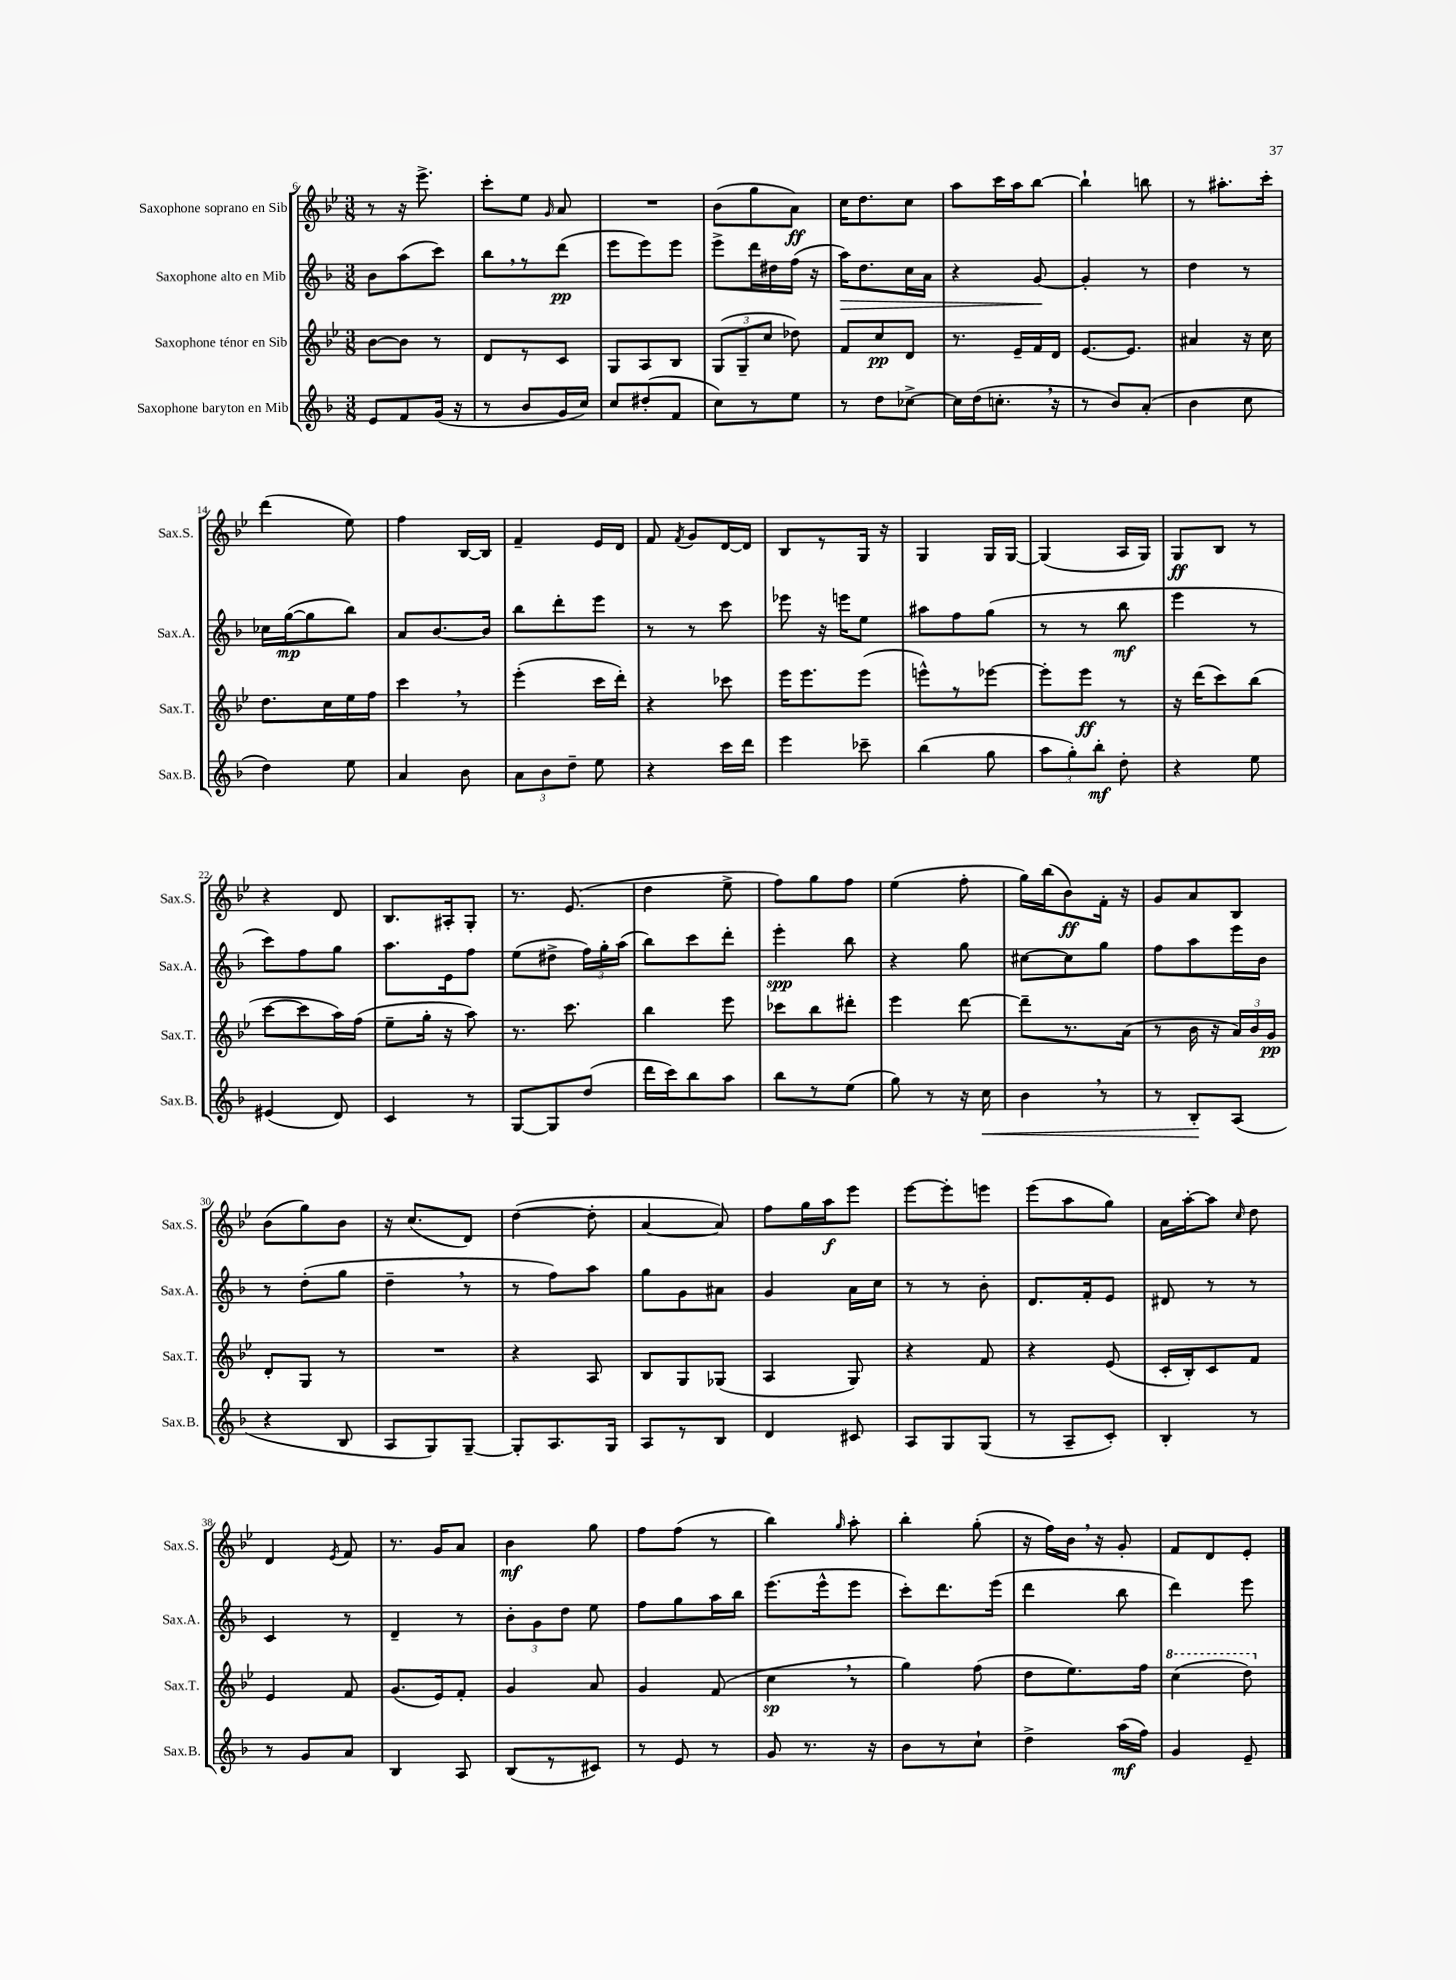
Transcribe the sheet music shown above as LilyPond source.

<<
\new StaffGroup <<
\new Staff = "s0" \with { instrumentName = "Saxophone soprano en Sib" shortInstrumentName = "Sax.S." } {
    \clef treble \key bes \major \numericTimeSignature \time 3/8
    \autoBeamOff r8 r16 ees'''8.-> |
    c'''8[-. ees''8] \grace { g'16 } a'8 |
    R4. |
    bes'8[( g''8 a'8]\ff) |
    c''16[ d''8. c''8] |
    a''8[ c'''16 a''16 bes''8]~ |
    bes''4-! b''8 |
    r8 ais''8.[-. c'''16]-. |
    d'''4( ees''8) |
    f''4 bes16[~ bes16] |
    f'4-- ees'16[ d'16] |
    f'8 \acciaccatura { f'8 } g'8[ d'16~ d'16] |
    bes8[ r8 g16] r16 |
    g4 g16[ g16]~ |
    g4( a16[ g16]) |
    g8[\ff bes8] r8 |
    r4 d'8 |
    bes8.[ ais16-. g8]-. |
    r8. ees'8.( |
    d''4 ees''8-> |
    f''8[) g''8 f''8] |
    ees''4( f''8-. |
    g''16[) bes''16( bes'8\ff) f'16]-. r16 |
    g'8[ a'8 bes8] |
    bes'8[( g''8) bes'8] |
    r16 c''8.[( d'8]) |
    d''4~( d''8-. |
    a'4~ a'8) |
    f''8[ g''16 a''16\f ees'''8] |
    ees'''8[~ ees'''8-. e'''8] |
    ees'''8[( a''8 g''8]) |
    a'16[ a''16~-. a''8] \grace { c''16 } d''8 |
    d'4 \acciaccatura { ees'8 } f'8 |
    r8. g'16[ a'8] |
    bes'4\mf g''8 |
    f''8[ f''8]( r8 |
    bes''4) \grace { g''16 } a''8-. |
    bes''4-. g''8-.( |
    r16 f''16[) bes'16] \breathe r16 g'8-. |
    f'8[ d'8 ees'8]-. \bar "|." |
}
\new Staff = "s1" \with { instrumentName = "Saxophone alto en Mib" shortInstrumentName = "Sax.A." } {
    \clef treble \key f \major \numericTimeSignature \time 3/8
    \autoBeamOff bes'8[ a''8( c'''8]) |
    bes''8[ \breathe r8 d'''8]\pp( |
    e'''8[ e'''8) e'''8] |
    e'''8[-> d'''16 dis''16 f''16]( r16 |
    a''16[\>) d''8. c''16 a'16] |
    r4 g'8~\! |
    g'4-. r8 |
    d''4 r8 |
    ces''16[ g''16~\mp( g''8 bes''8]) |
    a'8[ bes'8.~ bes'16] |
    bes''8[ d'''8-. e'''8] |
    r8 r8 c'''8 |
    ees'''8 r16 e'''16[ e''8] |
    ais''8[ f''8 g''8]( |
    r8 r8 bes''8\mf |
    e'''4 r8 |
    c'''8[) f''8 g''8] |
    a''8.[ e'16 f''8] |
    e''8[( dis''8]-> \tuplet 3/2 { f''16[) g''16-. a''16]( } |
    bes''8[) c'''8 d'''8]-. |
    e'''4-.\spp bes''8 |
    r4 g''8 |
    cis''8[~ cis''8 g''8] |
    f''8[ a''8 e'''16 bes'16] |
    r8 d''8[-.( g''8] |
    d''4-- \breathe r8 |
    r8 f''8[) a''8] |
    g''8[ g'8 ais'8] |
    g'4 a'16[ c''16] |
    r8 r8 bes'8-. |
    d'8.[ f'16-. e'8] |
    dis'8 r8 r8 |
    c'4 r8 |
    d'4-- r8 |
    \tuplet 3/2 { bes'8[-. g'8 d''8] } e''8 |
    f''8[ g''8 a''16 bes''16] |
    e'''8.[( e'''16-^ e'''8] |
    c'''8[-.) d'''8. e'''16]( |
    d'''4 bes''8 |
    d'''4) e'''8 \bar "|." |
}
\new Staff = "s2" \with { instrumentName = "Saxophone ténor en Sib" shortInstrumentName = "Sax.T." } {
    \clef treble \key bes \major \numericTimeSignature \time 3/8
    \autoBeamOff bes'8[~ bes'8] r8 |
    d'8[ r8 c'8] |
    g8[ a8 bes8] |
    \tuplet 3/2 { g8[( g8-- c''8] } des''8) |
    f'8[ c''8\pp d'8] |
    r8. ees'16[-- f'16 d'16] |
    ees'8.[~ ees'8.] |
    ais'4 r16 c''16 |
    d''8.[ c''16 ees''16 f''16] |
    c'''4 \breathe r8 |
    ees'''4-.( c'''16[ d'''16]-.) |
    r4 ces'''8 |
    ees'''16[ ees'''8. ees'''8]( |
    e'''8[-^) r8 ees'''8]~ |
    ees'''8[-. ees'''8]\ff r8 |
    r16 d'''16[( c'''8) bes''8]( |
    c'''8[~ c'''8 a''16) f''16]( |
    ees''8[-- g''16]-. r16 a''8) |
    r8. c'''8. |
    bes''4 ees'''8 |
    ces'''8[ bes''8 dis'''8]-. |
    ees'''4 d'''8~ |
    d'''8[-- r8. a'16]( |
    r8 bes'16 r16 \tuplet 3/2 { a'16[) bes'16 g'16]\pp } |
    d'8[-. g8] r8 |
    R4. |
    r4 a8 |
    bes8[ g8 ges8]( |
    a4 g8) |
    r4 f'8 |
    r4 ees'8( |
    c'16[-. bes16-.) c'8 f'8] |
    ees'4 f'8 |
    g'8.[( ees'16) f'8]-. |
    g'4 a'8 |
    g'4 f'8( |
    c''4\sp \breathe r8 |
    g''4) f''8( |
    d''8[ ees''8.) f''16] |
    \ottava #1 c'''4( d'''8) \ottava #0 \bar "|." |
}
\new Staff = "s3" \with { instrumentName = "Saxophone baryton en Mib" shortInstrumentName = "Sax.B." } {
    \clef treble \key f \major \numericTimeSignature \time 3/8
    \autoBeamOff e'8[ f'8 g'16]( r16 |
    r8 bes'8[ g'16 c''16]) |
    c''8[ dis''8-.( f'8] |
    c''8[) r8 e''8] |
    r8 d''8[ ces''8]~-> |
    ces''16[ d''16( c''8.]-. \breathe r16 |
    r8 bes'8[) a'8]-.( |
    bes'4 c''8 |
    d''4) e''8 |
    a'4 bes'8 |
    \tuplet 3/2 { a'8[ bes'8 d''8]-- } e''8 |
    r4 c'''16[ d'''16] |
    e'''4 ces'''8-- |
    bes''4( g''8 |
    \tuplet 3/2 { a''8[ g''8-.) bes''8]-.\mf } d''8-. |
    r4 e''8 |
    eis'4( d'8) |
    c'4 r8 |
    g8[~ g8 d''8]( |
    d'''16[ c'''16) bes''8 a''8] |
    bes''8[ r8 e''8]( |
    g''8) r8 r16 c''16\< |
    bes'4 \breathe r8 |
    r8 bes8[-.\! a8]( |
    r4 bes8 |
    a8[ g8) g8]~-- |
    g8[-. a8. g16] |
    a8[ r8 bes8] |
    d'4 cis'8 |
    a8[ g8 g8]( |
    r8 a8[-- c'8]-.) |
    bes4-. r8 |
    r8 g'8[ a'8] |
    bes4 a8 |
    bes8[( r8 cis'8]) |
    r8 e'8 r8 |
    g'8 r8. r16 |
    bes'8[ r8 c''8]-! |
    d''4-> a''16[\mf( f''16]) |
    g'4 e'8-- \bar "|." |
}
>>
>>
\layout { \context { \Score currentBarNumber = #6 } }
